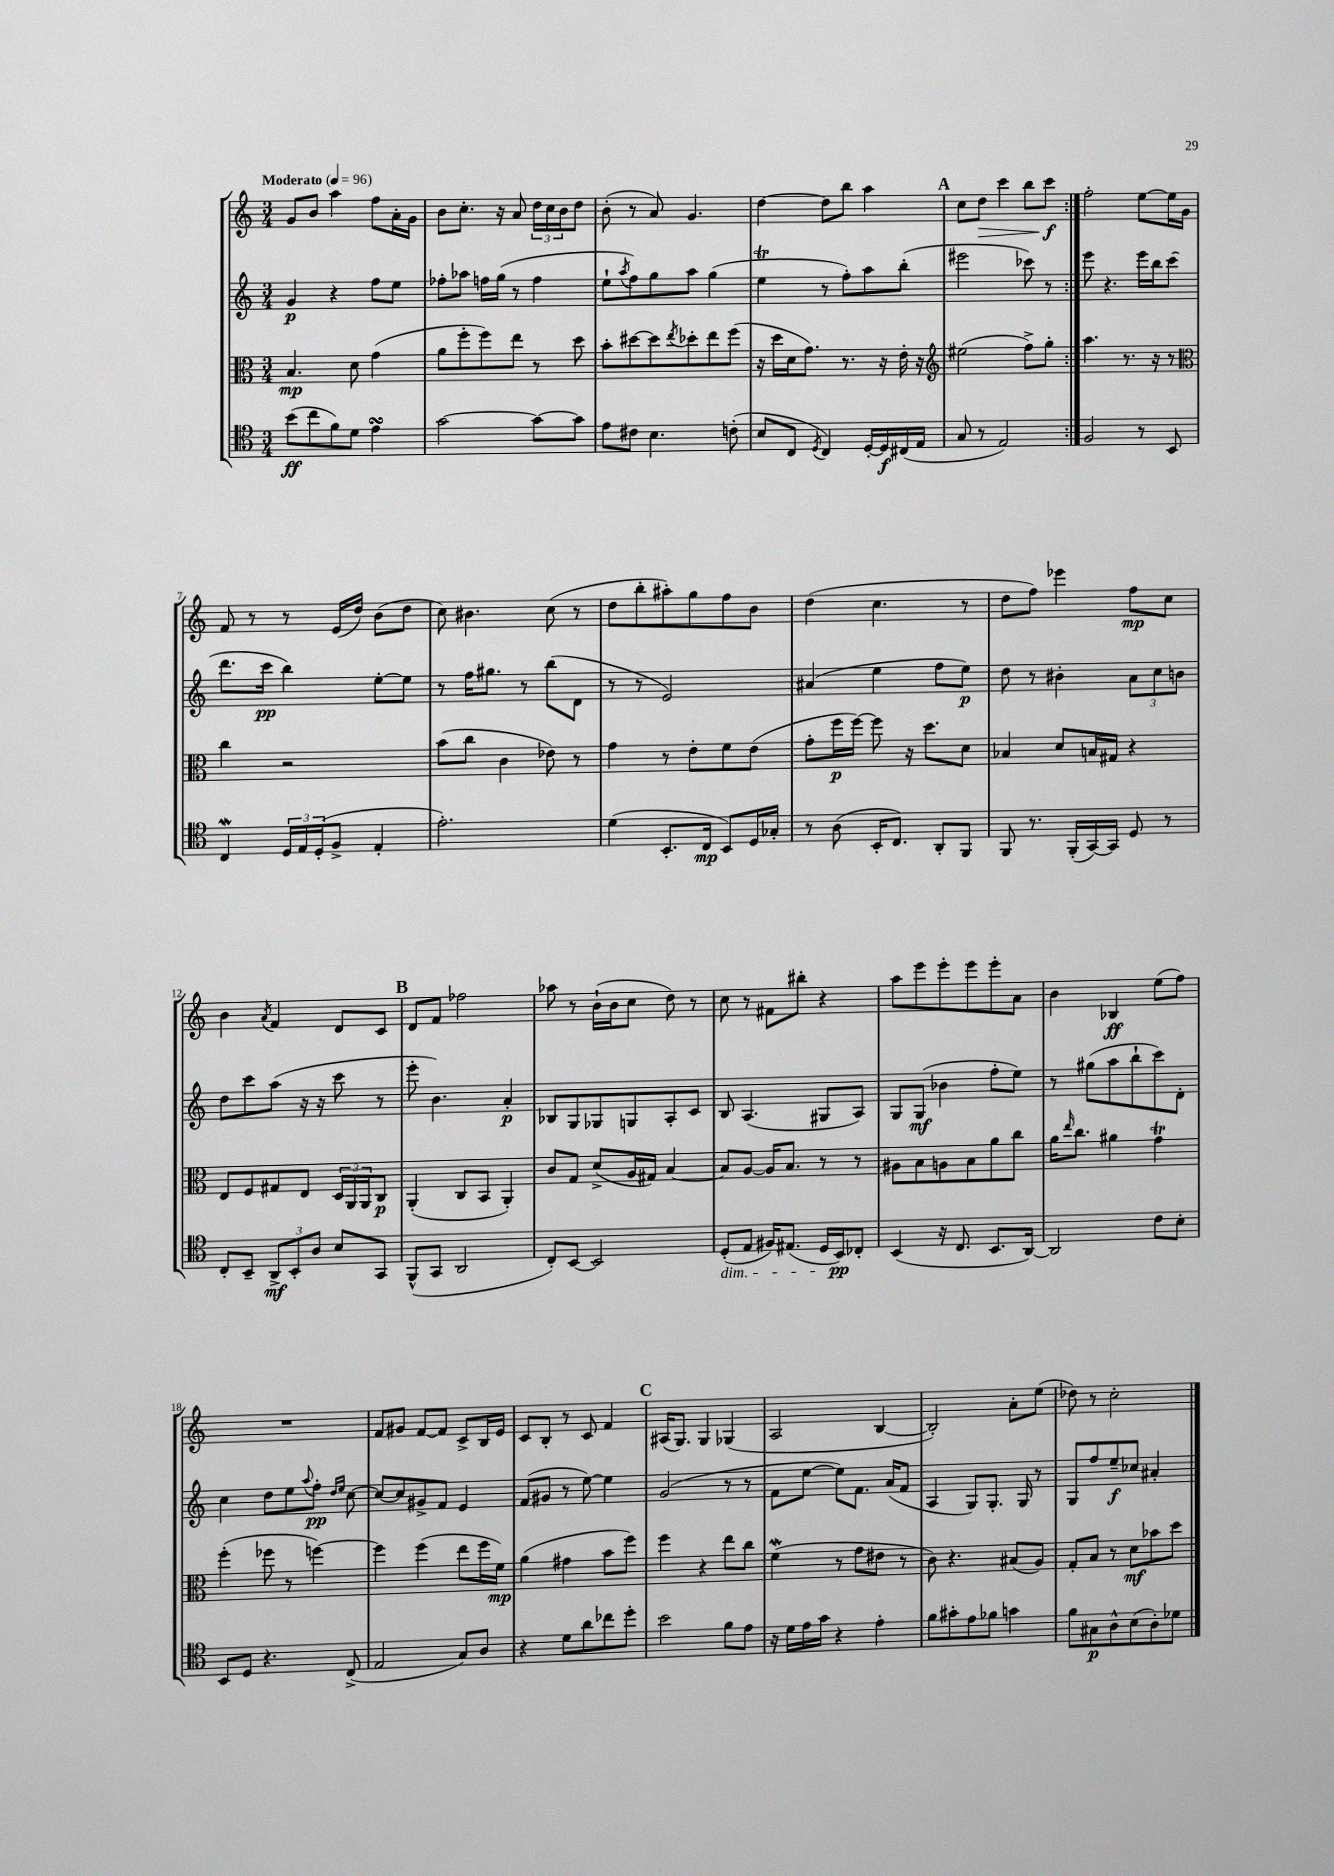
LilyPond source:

<<
\new StaffGroup <<
\new Staff = "s0" {
    \clef treble \key c \major \numericTimeSignature \time 3/4 \tempo "Moderato" 4 = 96
    \repeat volta 2 { g'8 b'8 a''4 f''8 a'16-. g'16 |
    b'8 c''8.-. r16 a'8 \tuplet 3/2 { d''16 c''16 b'16 } d''8 |
    b'8-.( r8 a'8) g'4. |
    d''4~ d''8 b''8 a''4 |
    \mark \markup { \bold "A" } c''8 d''8\> c'''4 b''8 c'''8\f\! | }
    f''2-. e''8~ e''16 g'16 |
    f'8 r8 r8 e'16( d''16) b'8( d''8 |
    c''8) bis'4. c''8( r8 |
    d''8 b''8-. ais''8-.) g''8 f''8 b'8 |
    d''4( c''4. r8 |
    d''8 f''8) ees'''4 f''8\mp c''8 |
    b'4 \acciaccatura { a'8 } f'4 d'8 c'8 |
    \mark \markup { \bold "B" } d'8 f'8 fes''2 |
    aes''8 r8 b'16-!( b'16 c''8 d''8) r8 |
    c''8 r8 fis'8 bis''8-. r4 |
    a''8 e'''8 e'''8-. e'''8 e'''8-. a'8 |
    b'4 bes4\ff e''8( f''8) |
    R2. |
    f'8 gis'8 f'8~ f'8 c'8-> b16 e'16 |
    c'8 b8-. r8 c'8 f'4 |
    \mark \markup { \bold "C" } ais16( g8.) g4 ges4( |
    a2 b4~ |
    b2-.) a'8-. e''8( |
    des''8) r8 c''2-. \bar "|." |
}
\new Staff = "s1" {
    \clef treble \key c \major \numericTimeSignature \time 3/4
    \repeat volta 2 { g'4\p r4 f''8 e''8 |
    fes''8-. aes''8 f''16 g''16( r8 f''4 |
    e''8-! \acciaccatura { a''8 } f''8) g''8 a''8 g''4( |
    e''4\trill r8 f''8-.) a''8 b''8-.( |
    \mark \markup { \bold "A" } eis'''2 ces'''8) r8 | }
    e'''8 r4. e'''16 b''16 c'''8( |
    d'''8. c'''16\pp b''4) e''8~-. e''8 |
    r8 f''16 gis''8. r8 b''8( d'8 |
    r8 r8 e'2) |
    ais'4( e''4 f''8 e''8\p) |
    d''8 r8 bis'4-. \tuplet 3/2 { a'8 c''8 b'8 } |
    d''8 c'''8 a''8( r16 r16 c'''8 r8 |
    \mark \markup { \bold "B" } e'''8-. b'4.) a'4-.\p |
    bes8 g8 ges8 g8 a8-. c'8 |
    b8 a4.( gis8 a8) |
    g8 g8\mf( bes'4 f''8-. e''8) |
    r8 gis''8( a''8 b''8-! c'''8) d'8-. |
    c''4 d''8 e''8 \appoggiatura { a''8 } f''8-.\pp \grace { d''16 e''16 } c''8~ |
    c''8~ c''8 gis'8-> f'8 e'4 |
    f'8( gis'8 r8 e''8~) e''4 |
    \mark \markup { \bold "C" } g'2( r8 r8 |
    f'8 e''8~ e''8) f'8. a'16( f'8 |
    a4 g8) g8.-. g16 r8 |
    g8 f''8 e''8--\f ces''8 ais'4-. \bar "|." |
}
\new Staff = "s2" {
    \clef alto \key c \major \numericTimeSignature \time 3/4
    \repeat volta 2 { b4.\mp d'8 g'4( |
    a'8 f''8-. f''8) e''8 r8 d''8 |
    b'8-. dis''8~ dis''8 \acciaccatura { e''8 } des''8-. e''8 f''8( |
    r16 d''16 d'16 g'8.) r8. r16 e'16-. r16 |
    \mark \markup { \bold "A" } \clef treble eis''2( f''8->) g''8-. | }
    a''4. r8. r16 r8 |
    \clef alto c''4 r2 |
    b'8( c''8 c'4 ees'8) r8 |
    g'4 r8 e'8-. f'8 e'8( |
    g'8-. f''16\p f''16~) f''8 r16 d''8. d'8 |
    bes4 d'8 b16 gis16 r4 |
    e8 f8 gis8 e8 \tuplet 3/2 { d16 a,16 a,16 } c8\p |
    \mark \markup { \bold "B" } a,4-.( c8 b,8 a,4-.) |
    c'8 g8 d'8->( a16 gis16) b4~ |
    b8 a8~ a16 b8. r8 r8 |
    ais8 b8 a8 b8 a'8 c''8 |
    a'16 \grace { e''16 } c''8. ais'4 g'4\trill |
    f''4-.( fes''8 r8 f''4~) |
    f''4 f''4( e''8 f''16 f'16\mp) |
    a'4( gis'4 b'8 f''8) |
    \mark \markup { \bold "C" } f''4 r4 e''8 c''8 |
    f'4\mordent( r8 g'8 eis'8 r8 |
    c'8) r4. bis8( a8) |
    g8-. b8 r8 d'8\mf bes'8 d''8 \bar "|." |
}
\new Staff = "s3" {
    \clef tenor \key c \major \numericTimeSignature \time 3/4
    \repeat volta 2 { b'8\ff( c''8 f'8) d'8 e'4\turn |
    g'2~ g'8~ g'8 |
    e'8 cis'8 b4. c'8-.( |
    b8 c8 \acciaccatura { d8 } c4) d16~-. d16\f cis16( e16 |
    \mark \markup { \bold "A" } g8 r8 e2) | }
    f2 r8 b,8 |
    c4\mordent \tuplet 3/2 { d16 e16 d16-.( } f8-> e4-. |
    e'2.-.) |
    d'4( b,8.-. c16\mp b,8) d16 ges16-. |
    r8 a8( b,16-. c8.) a,8-. f,8 |
    f,8 r8. f,16-.( g,16~) g,16 d8 r8 |
    c8-. b,8-- \tuplet 3/2 { a,8->\mf b,8-. a8 } b8 g,8 |
    \mark \markup { \bold "B" } f,8-^( g,8 a,2 |
    c8-.) b,8~ b,2 |
    d8-.\dim( e8 fis16) eis8.( d16\! b,16\pp) ces8-. |
    b,4( r16 c8. b,8. a,16~) |
    a,2 c'8 b8-. |
    b,8 d8 r4. c8->( |
    e2 g8) a8 |
    r4 d'8 a'8 ces''8 d''8-. |
    \mark \markup { \bold "C" } b'2 f'8 e'8 |
    r16 d'16 e'16 g'16 r4 e'4-. |
    f'8 gis'8-. e'8 fes'8 g'4 |
    f'8 gis8\p a8-^ b8( a8-.) des'8 \bar "|." |
}
>>
>>
